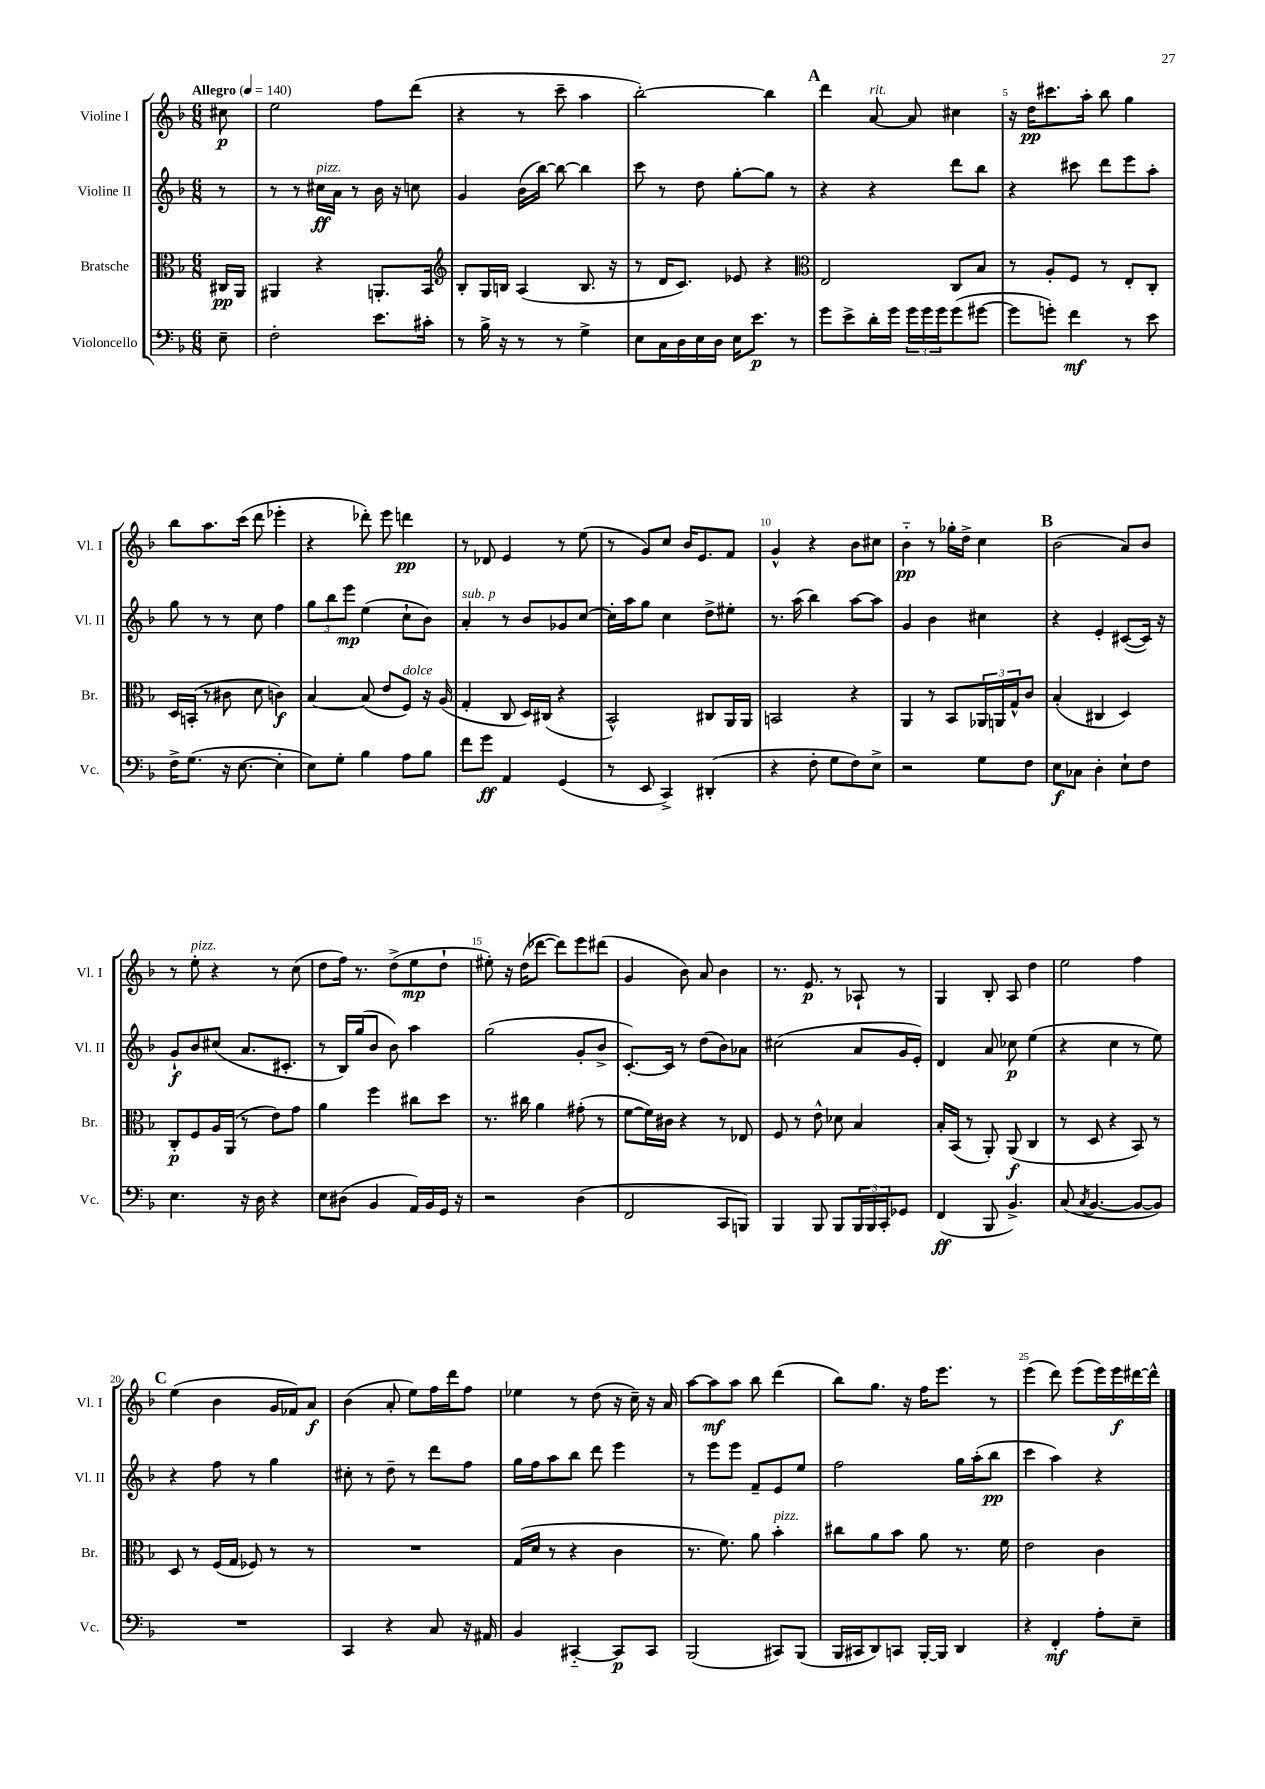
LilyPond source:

<<
\new StaffGroup <<
\new Staff = "s0" \with { instrumentName = "Violine I" shortInstrumentName = "Vl. I" } {
    \clef treble \key f \major \numericTimeSignature \time 6/8 \partial 8 \tempo "Allegro" 4 = 140
    cis''8\p |
    e''2 f''8 d'''8( |
    r4 r8 c'''8-- a''4 |
    bes''2~-.) bes''4 |
    \mark \markup { \bold "A" } d'''4 a'8~^\markup { \italic "rit." } a'8 cis''4 |
    r16 d''16\pp cis'''8. a''16-. bes''8 g''4 |
    bes''8 a''8. c'''16( d'''8 ees'''4-. |
    r4 des'''8-.) e'''8 d'''4\pp |
    r8 des'8 e'4 r8 e''8( |
    r8 g'8) c''8 bes'16 e'8. f'8 |
    g'4-^ r4 bes'8 cis''8 |
    bes'4-_\pp r8 ges''16-. d''16-> c''4 |
    \mark \markup { \bold "B" } bes'2( a'8) bes'8 |
    r8 e''8-.^\markup { \italic "pizz." } r4 r8 c''8( |
    d''8 f''16) r8. d''8->( e''8\mp d''8-! |
    eis''8-.) r16 d''16( des'''8~ des'''8) e'''8 dis'''8( |
    g'4 bes'8) a'8 bes'4 |
    r8. e'8.\p r8 aes8-! r8 |
    g4 bes8-. a8 d''4 |
    e''2 f''4 |
    \mark \markup { \bold "C" } e''4( bes'4 g'16 fes'16) a'8\f |
    bes'4( a'8-. e''8) f''16 d'''16 f''8 |
    ees''4 r8 d''8( r16 c''16--) r16 a'16 |
    a''8~ a''8\mf a''8 bes''8 d'''4( |
    bes''8) g''8. r16 f''16 e'''8. r8 |
    e'''4( d'''8) e'''8( e'''16) e'''16\f dis'''16~ dis'''16-^ \bar "|." |
}
\new Staff = "s1" \with { instrumentName = "Violine II" shortInstrumentName = "Vl. II" } {
    \clef treble \key f \major \numericTimeSignature \time 6/8 \partial 8
    r8 |
    r8 r8 cis''16\ff^\markup { \italic "pizz." } a'16 r8 bes'16 r16 c''8 |
    g'4 bes'16( bes''16~) bes''8~ bes''4 |
    c'''8 r8 d''8 g''8~-. g''8 r8 |
    \mark \markup { \bold "A" } r4 r4 d'''8 bes''8 |
    r4 cis'''8 d'''8 e'''8 a''8-. |
    g''8 r8 r8 c''8 f''4 |
    \tuplet 3/2 { g''8 bes''8 e'''8\mp } e''4( c''8-! bes'8) |
    a'4-.^\markup { \italic "sub. p" } r8 bes'8 ges'8 c''8~ |
    c''16-. a''16 g''8 c''4 d''8-> eis''8-. |
    r8. a''16( bes''4) a''8~ a''8 |
    g'4 bes'4 cis''4 |
    \mark \markup { \bold "B" } r4 e'4-. cis'8~( cis'16) r16 |
    g'8-!\f bes'8 cis''8( a'8. cis'8.-. |
    r8 bes16) g''16( bes'8 bes'8) a''4 |
    g''2( g'8-. bes'8-> |
    c'8.~-.) c'16 r8 d''8( bes'8) aes'8 |
    cis''2( a'8 g'16 e'16-.) |
    d'4 a'8 ces''8\p e''4( |
    r4 c''4 r8 e''8) |
    \mark \markup { \bold "C" } r4 f''8 r8 g''4 |
    cis''8-. r8 d''8-- r8 d'''8 f''8 |
    g''16 f''16 a''8 bes''8 d'''8 e'''4 |
    r8 e'''8 e'''8 f'8-- e'8 e''8 |
    f''2 g''16 a''16-.( bes''8\pp |
    c'''4 a''4) r4 \bar "|." |
}
\new Staff = "s2" \with { instrumentName = "Bratsche" shortInstrumentName = "Br." } {
    \clef alto \key f \major \numericTimeSignature \time 6/8 \partial 8
    cis16\pp a,16 |
    ais,4 r4 a,8.-. bes,16 |
    \clef treble bes8-. g16 b16 a4( b8. r16 |
    r8 d'16 c'8.) ees'8 r4 |
    \mark \markup { \bold "A" } \clef alto e2 c8 bes8 |
    r8 a8-. f8 r8 e8-. c8-. |
    d16 b,16-.( r8 cis'8 d'8 c'4\f) |
    bes4~ bes8( e'8 f8^\markup { \italic "dolce" }) r16 a16( |
    g4-. c8 d16) cis16( r4 |
    bes,2-^) cis8 a,16 a,16 |
    b,2 r4 |
    a,4 r8 bes,8 \tuplet 3/2 { aes,16 a,16 g16-^ } c'8 |
    \mark \markup { \bold "B" } bes4-.( cis4 d4) |
    c8-.\p f8 a16 a,16( r8 e'8) g'8 |
    a'4 f''4 cis''8 d''8 |
    r8. cis''16 a'4 gis'8-.( r8 |
    f'8~ f'16) cis'16 r4 r8 ees8 |
    f8 r8 e'8-^ des'8 bes4 |
    bes16-. bes,16( r8 a,8-.) a,8\f( c4 |
    r8 d8 r4 bes,8) r8 |
    \mark \markup { \bold "C" } d8 r8 f16( g16 fes8) r8 r8 |
    R2. |
    g16( d'16 r8 r4 c'4 |
    r8. f'8.) a'8 bes'4-.^\markup { \italic "pizz." } |
    cis''8 a'8 bes'8 a'8 r8. f'16 |
    e'2 c'4 \bar "|." |
}
\new Staff = "s3" \with { instrumentName = "Violoncello" shortInstrumentName = "Vc." } {
    \clef bass \key f \major \numericTimeSignature \time 6/8 \partial 8
    e8-- |
    f2-. e'8. cis'16-. |
    r8 bes16-> r16 r8 r8 g4-> |
    e8 c16 d16 e16 d16 e16 e'8.\p r8 |
    \mark \markup { \bold "A" } g'8 e'8-> d'16-. g'16 \tuplet 3/2 { g'16 g'16 g'16 } g'8( gis'8~ |
    gis'8 g'8-.) f'4\mf r8 e'8 |
    f16-> g8.( r16 e8.~ e4-. |
    e8) g8-. bes4 a8 bes8 |
    f'8 g'8\ff a,4 g,4( |
    r8 e,8 c,4->) dis,4-.( |
    r4 f8-. g8 f8) e8-> |
    r2 g8 f8 |
    \mark \markup { \bold "B" } e8\f ces8 d4-. e8-! f8 |
    e4. r16 d16 r4 |
    e8 dis8( bes,4 a,16) bes,16 g,16 r16 |
    r2 d4( |
    f,2 c,8 b,,8) |
    bes,,4 bes,,8 bes,,8 \tuplet 3/2 { bes,,16 bes,,16 c,16-. } ges,8 |
    f,4\ff( bes,,8 bes,4.->) |
    c8( \acciaccatura { c8 } bes,4.~ bes,8~ bes,8) |
    \mark \markup { \bold "C" } R2. |
    c,4 r4 c8 r16 ais,16 |
    bes,4 cis,4~-_ cis,8\p cis,8 |
    bes,,2( cis,8) bes,,8( |
    bes,,16 cis,16 d,8) c,8 bes,,16~-. bes,,16 d,4 |
    r4 f,4-.\mf a8-. e8-- \bar "|." |
}
>>
>>
\layout { \context { \Score \override BarNumber.break-visibility = ##(#f #t #t) barNumberVisibility = #(every-nth-bar-number-visible 5) } }
